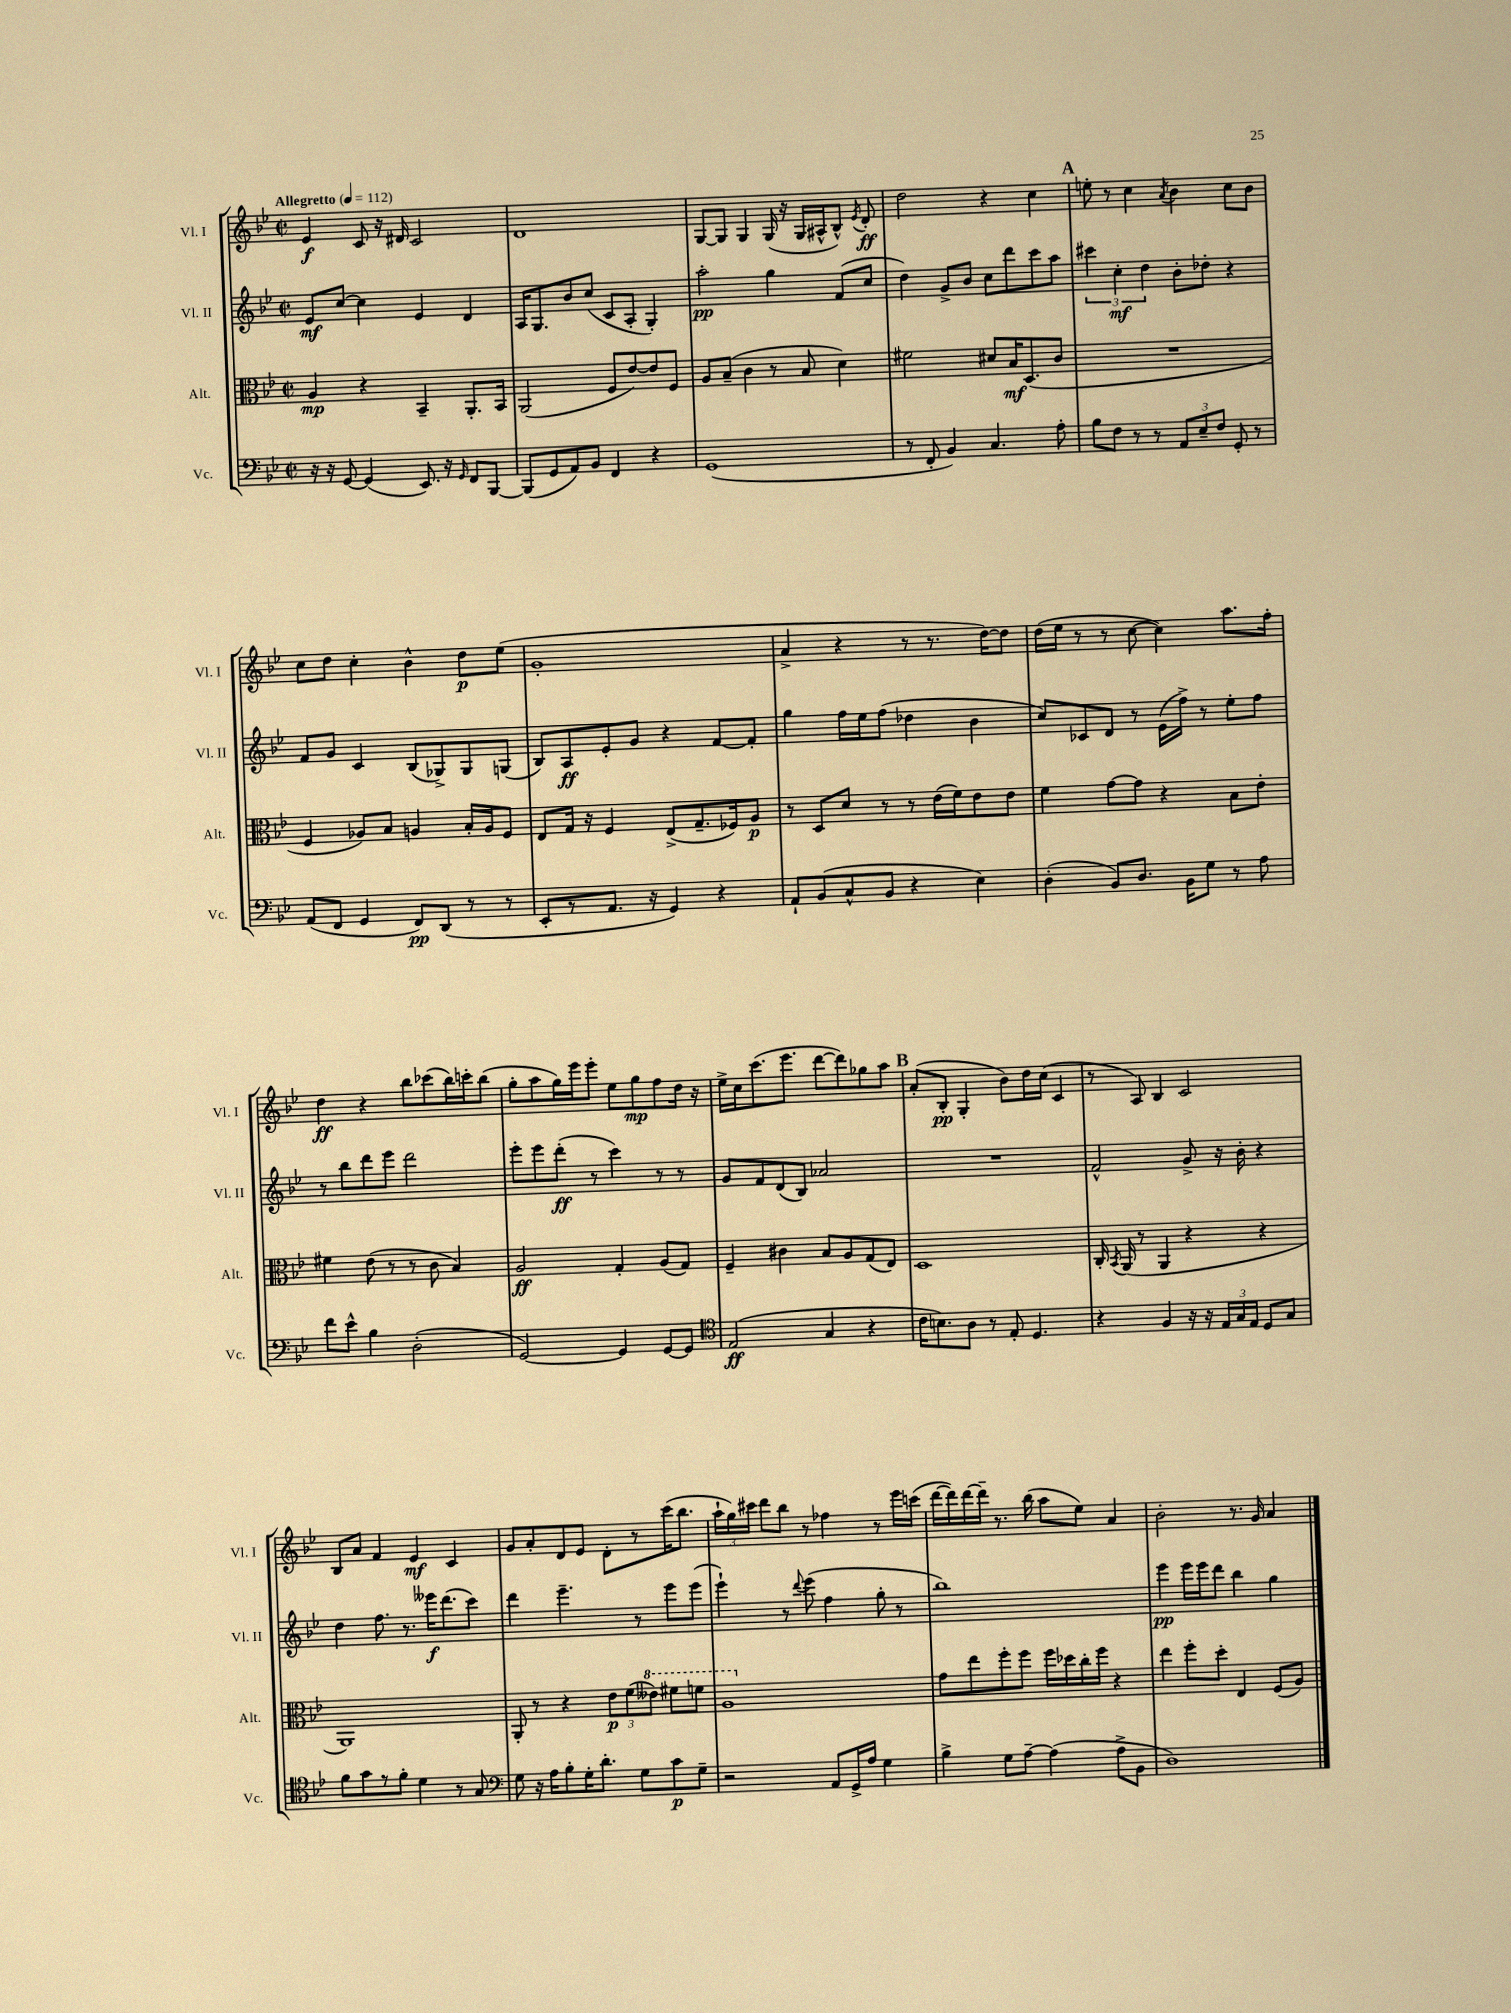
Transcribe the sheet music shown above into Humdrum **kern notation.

**kern	**kern	**kern	**kern
*staff4	*staff3	*staff2	*staff1
*clefF4	*clefC3	*clefG2	*clefG2
*k[b-e-]	*k[b-e-]	*k[b-e-]	*k[b-e-]
*M2/2	*M2/2	*M2/2	*M2/2
*met(c|)	*met(c|)	*met(c|)	*met(c|)
*MM112	*MM112	*MM112	*MM112
16r	4A	8e-	4e-
16r	.	.	.
[8GG	.	[8cc	.
(4GG]	4r	4cc]	8c
.	.	.	16r
.	.	.	16d#
8.EE-)	4BB-~	4e-	2c
16r	.	.	.
16qqGG	.	.	.
8FF	8.AA'	4d	.
[8BBB-	.	.	.
.	16BB-	.	.
=	=	=	=
(8BBB-]	(2AA	16A	1d
.	.	8.G	.
8GG	.	.	.
8AA)	.	8b-	.
8BB-	.	(8cc	.
4FF	8F	8c	.
.	[8e-)	8A'	.
4r	8e-]	4G')	.
.	8F	.	.
=	=	=	=
(1GG	8A	2aa'	[8G
.	(8B-~	.	8G]
.	4c	.	4G
.	8r	4gg	(16G
.	.	.	16r
.	8B-	.	16G
.	.	.	16A#^^
.	4d)	(8f	8B-^^)
.	.	.	8qe-
.	.	8cc	8d'
=	=	=	=
8r	2f#	4dd)	2dd
8FF'	.	.	.
4BB-)	.	8g^	.
.	.	8b-	.
4.C	8d#	8cc	4r
.	16B-	8ddd	.
.	(8.D	.	.
.	.	8ccc	4cc
8A'	8c	8aa	.
=	=	=	=
8B-	1r	6ccc#	8ee'
8F	.	.	8r
.	.	6cc'	.
8r	.	.	4cc
.	.	6dd	.
8r	.	.	.
.	.	.	8qa
12AA	.	8b-'	4b-
12E-~	.	.	.
.	.	8dd-'	.
12F	.	.	.
8GG'	.	4r	8cc
8r	.	.	8b-
=	=	=	=
(8AA	4F	8f	8cc
8FF	.	8g	8dd
4GG	8A-)	4c	4cc'
.	8B-	.	.
8FF)	4A	(8B-	4b-^^
(8DD	.	8G-^)	.
8r	16B-'	8G-	8dd
.	16A	.	.
8r	8F	(8G	(8ee-
=	=	=	=
8EE-'	8E-	8B-)	1g'
8r	16G	8A	.
.	16r	.	.
8.AA	4F	8e-'	.
.	.	8g	.
16r	.	.	.
4GG)	(8E-^	4r	.
.	8.G~	.	.
4r	.	[8f	.
.	16F-)	.	.
.	8A	8f']	.
=	=	=	=
8AA`	8r	4gg	4a^
(8BB-	8D	.	.
8C^^	8d	16ff	4r
.	.	16ee-	.
8BB-	8r	(8ff	.
4r	8r	4dd-	8r
.	(16e-	.	8.r
.	16f)	.	.
4E-)	8e-	4b-	.
.	.	.	[16dd)
.	8e-	.	8dd]
=	=	=	=
(4D'	4f	8cc)	(16dd
.	.	.	16ee-
.	.	8c-	8r
8BB-)	[8g	8d	8r
8.D	8g]	8r	[8cc
.	4r	(16e-	4cc])
16BB-	.	16ff^)	.
8G	.	8r	.
8r	8B-	8ee-'	8.aa
8A	8e-'	8ff	.
.	.	.	16ff'
=	=	=	=
8f	4f#	8r	4dd
8e-^^	.	8bb-	.
4B-	(8e-	8ddd	4r
.	8r	8eee-	.
(2D'	8r	2ddd	8bb-
.	8c	.	(8ccc-
.	4B-)	.	16bb-)
.	.	.	16ccc'
.	.	.	(8bb-
=	=	=	=
[2GG)	2A	8eee-'	8gg'
.	.	8eee-	8aa
.	.	(8ddd'	16gg)
.	.	.	16eee-
.	.	8r	8eee-'
4GG]	4G'	4ccc)	8ee-
.	.	.	8gg
[8GG	(8A	8r	8ff
8GG]	8G)	8r	16dd
.	.	.	16r
=	=	=	=
*clefC4	*	*	*
(2E-	4F~	8g	16ee-^
.	.	.	16cc
.	.	8f	(8.ccc
.	4c#	(8d	.
.	.	.	8.eee-
.	.	8B-)	.
4G	8B-	2a-	[8ddd
.	8A	.	8ddd])
4r	(8G	.	8gg-
.	8E-)	.	8aa
=	=	=	=
16c	1D	1r	(8a'
8.B)	.	.	.
.	.	.	8B-'
8A	.	.	4G'
8r	.	.	.
8E-'	.	.	8b-)
4.D	.	.	16dd
.	.	.	(16cc
.	.	.	4c
=	=	=	=
4r	16C'	2f^^	8r
.	8qBB-	.	.
.	(16AA	.	.
.	8r	.	8A)
4F	4AA	.	4B-
16r	4r	8g^	2c
16r	.	.	.
24E-	.	16r	.
24G	.	.	.
.	.	16b-'	.
24E-	.	.	.
8D	4r	4r	.
8G	.	.	.
=	=	=	=
8f	1AA)	4dd	8B-
8g	.	.	8a
8r	.	8.ff	4f
8f'	.	.	.
.	.	8.r	.
4d	.	.	4e-
.	.	16eee--	.
.	.	(8.ddd	.
8r	.	.	4c
8G	.	8ccc)	.
=	=	=	=
*clefF4	*	*	*
8G	8AA'	4ddd	8g
16r	8r	.	8a'
16A	.	.	.
8B-'	4r	4.eee-~	8d
16G'	.	.	8e-
8.d'	.	.	.
.	12e-	.	8d'
.	(12f	.	.
8G	.	8r	8r
.	12ee--)	.	.
8c	8ff#	8eee-	(16ccc
.	.	.	8.bb-
8G~	8ff	(8eee-	.
=	=	=	=
2r	1a	4eee-`)	24aa`
.	.	.	24gg)
.	.	.	24ccc#
.	.	.	8ddd
.	.	8r	8bb-
.	.	8qqddd	.
.	.	(8eee-	8r
8AA	.	4ff	4ff-
16GG^	.	.	.
16A	.	.	.
4G	.	8gg'	8r
.	.	8r	16eee-
.	.	.	(16ccc
=	=	=	=
4B-^	8g	1bb-)	[16ddd
.	.	.	16ddd])
.	8ee-	.	[16ddd
.	.	.	16ddd~]
8G	8ff'	.	8.r
[8A~	8ff	.	.
.	.	.	(16bb-
(4A]	16ff	.	8aa
.	16dd-	.	.
.	16cc'	.	8ee-)
.	16ff	.	.
8A^	4r	.	4a
8BB-	.	.	.
=	=	=	=
1D)	4ee-	4eee-	2b-'
.	8ff'	16eee-	.
.	.	16eee-	.
.	8dd'	8ddd	.
.	4E-	4bb-	8.r
.	.	.	16g
.	(8F	4gg	4a
.	8A)	.	.
==	==	==	==
*-	*-	*-	*-
